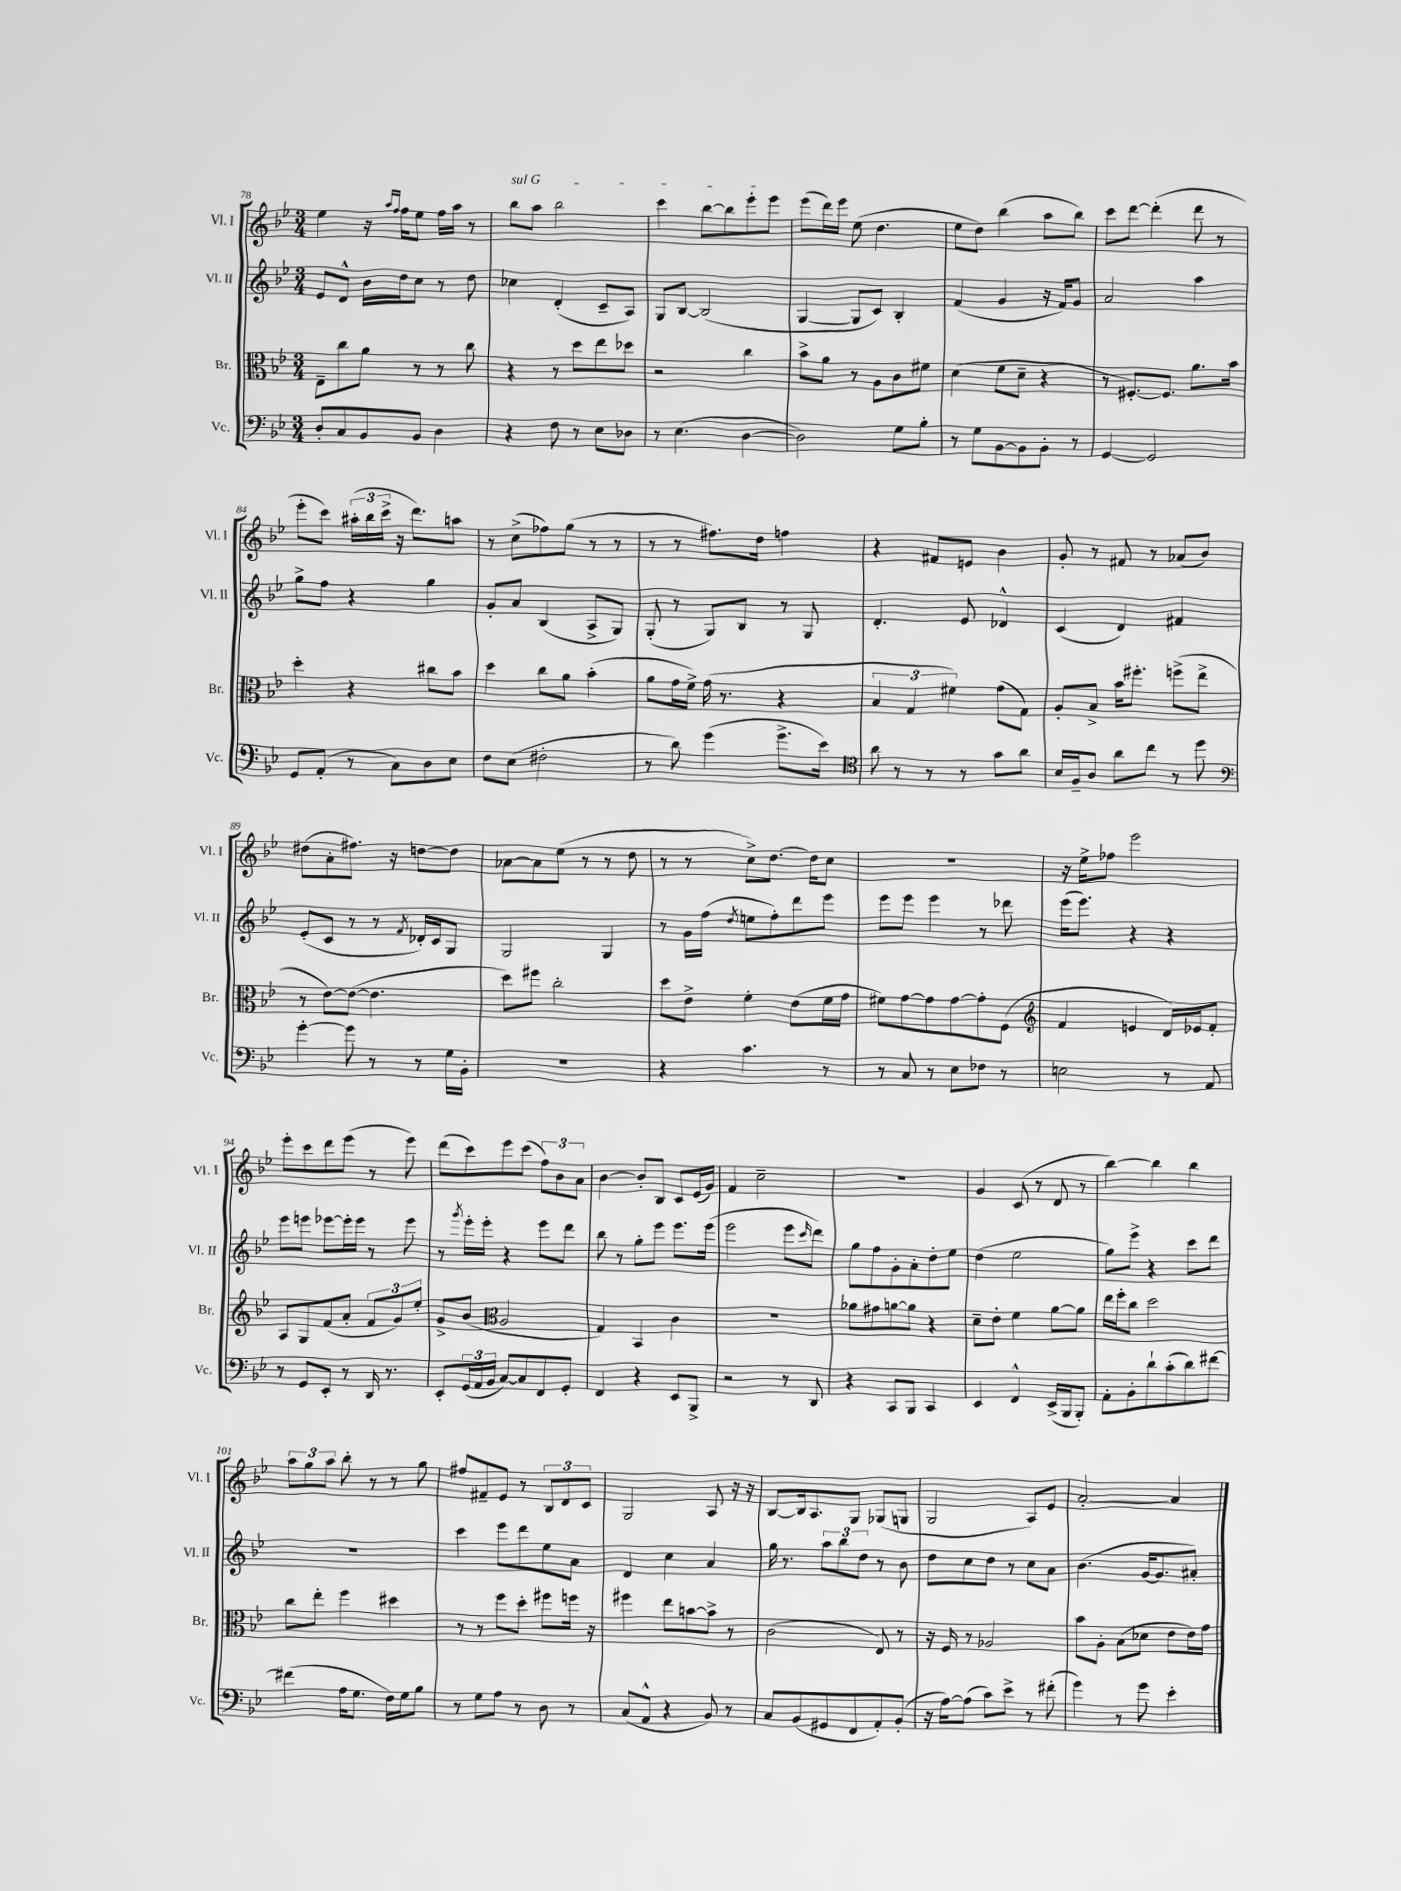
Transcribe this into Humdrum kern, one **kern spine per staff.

**kern	**kern	**kern	**kern
*staff4	*staff3	*staff2	*staff1
*clefF4	*clefC3	*clefG2	*clefG2
*k[b-e-]	*k[b-e-]	*k[b-e-]	*k[b-e-]
*M3/4	*M3/4	*M3/4	*M3/4
8D'/L	8E-~\L	8e-/L	4ee-\
8C/	8cc\	8d^^/J	.
8BB-/	8a\J	16b-\LL	16r
.	.	.	16qqaa/LL
.	.	.	16qqff/JJ
.	.	16dd\J	16ff\LK
8BB-/J	8r	8cc\J	8ee-\J
4D\	8r	8r	16ff\LL
.	.	.	16aa\JJ
.	8cc\	8dd\	8r
=	=	=	=
4r	4r	4cc-\	8bb-\L
.	.	.	8aa\J
8F\	8r	(4d'/	2bb-\
8r	8dd\L	.	.
8E-\L	8ee-\	8c~/L	.
8D-\J	8dd-\J	8A/J)	.
=	=	=	=
8r	2r	8G/L	4ccc\
(4.E-\	.	[8B-/J	.
.	.	(2B-/]	[8bb-\L
.	.	.	8bb-\]
[4D\	4cc\	.	8eee-'\
.	.	.	8eee-\J
=	=	=	=
2D\])	8b-^\L	[4G/	(8eee-\L
.	8a\J	.	16ddd\L)
.	.	.	16eee-\JJ
.	8r	8G/]L	(8ee-\
.	8A\L	8c/J)	4.dd\
8G\L	8c\	4B-'/	.
8B-'\J	8f#\J	.	.
=	=	=	=
8r	(4d\	(4f/	8ee-\L
8G\L	.	.	8dd\J)
[8BB-\	8f\L	4g/	(4bb-\
8BB-\]	8d~\J	.	.
8BB-'\J	4r	16r	8aa\L
.	.	16f/LK)	.
8r	.	8g/J	8bb-\J)
=	=	=	=
[4GG/	8r	2a/	8ccc\L
.	[8.F#'/L)	.	[8ddd\J
2GG/]	.	.	(4ddd'\]
.	8.F#/]J	.	.
.	8.a\L	4aa\	8ddd\
.	.	.	8r
.	16b-\Jk	.	.
=	=	=	=
8GG/L	4dd'\	8gg^\L	8eee-'\L
(8AA'/J	.	8ff\J	8ccc\J)
8r	4r	4r	(24aa#'\LL
.	.	.	24bb-\
.	.	.	24ccc^\JJ
8C\L)	.	.	16r
.	.	.	8.ddd\L)
8D\	8cc#\L	4gg\	.
8E-\J	8b-\J	.	8aa\J
=	=	=	=
8F\L	4dd\	8g'/L	8r
(8E-\J	.	8a/J	(8cc^\L
2F#'\	8cc\L	(4B-/	8ff-\)
.	8a\J	.	(8gg\J
.	(4b-'\	8A^/L	8r
.	.	8G/J)	8r
=	=	=	=
8r	8a\L	(8G'/	8r
8d\)	16g\L	8r	8r
.	16f^\JJ)	.	.
(4g\	(16g\	8G/L)	8.ff#\L)
.	8.r	.	.
.	.	8B-/J	.
.	.	.	16dd\Jk
8.g^\L	4r	8r	4ff\
.	.	8G/	.
16e-\Jk)	.	.	.
=	=	=	=
*clefC4	*	*	*
8a\	6B-/	4.d'/	4r
8r	.	.	.
.	6G/	.	.
8r	.	.	8f#/L
.	6f#\)	.	.
8r	.	8e-/	8e/J
8g\L	(8g\L	4d-^^/	4b-\
8a\J	8G\J)	.	.
=	=	=	=
16B-/LL	8A'/L	(4c/	8g'/
16F~/J	.	.	.
8A/J	8B-^/J	.	8r
8a\L	16b-\LK	4d/)	8f#/
.	8.ff#'\J	.	.
8cc\J	.	.	8r
8r	(8ff^\L	4f#/	(8a-/L
8dd\	8ee-^\J	.	8b-/J)
=	=	=	=
*clefF4	*	*	*
[4g'\	8r	(8e-'/L	(8dd#\L
.	[8e-\L)	8c/J	8a'\
8g\]	(8e-\_J	8r	8.ff#\J)
8r	4.e-\]	8r	.
.	.	.	16r
.	.	8qf/	.
8r	.	16d-'/LL)	[8dd\L
.	.	16c/J	.
16G\LL	.	8G/J	8dd\]J
16BB-'\JJ	.	.	.
=	=	=	=
2.r	8dd\L)	2G/	[8a-\L
.	8ff#\J	.	8a-\]
.	2cc'\	.	(8ee-\J
.	.	.	8r
.	.	4G/	8r
.	.	.	8dd\
=	=	=	=
4r	8dd\L	8r	8r
.	8e-^\J	16g\LL	8r
.	.	(16ff\JJ	.
.	.	8qdd/	.
4.c\	4f'\	8ee\L	8cc^\L)
.	.	8ff'\)	[8.dd\J
.	(8e-\L	8ddd\	.
.	.	.	16dd\]LK
8r	16f\L	8eee-\J	8cc\J
.	16g\JJ	.	.
=	=	=	=
8r	8f#\L)	8eee-\L	2.r
8C/	[8g\	8eee-\J	.
8r	8g\]	4eee-\	.
8E-\L	[8g\	.	.
8F-\J	8g'\]	8r	.
8r	(8F\J	8ddd-\	.
=	=	=	=
*	*clefG2	*	*
2E\	4f/	(16eee-\LK	16r
.	.	8.eee-\J)	16ee-^\LK
.	.	.	8ff-\J
.	4e/	4r	2eee-\
8r	16d/LL)	4r	.
.	16e-/J	.	.
8AA/	8f'/J	.	.
=	=	=	=
8r	8A/L	8eee-\L	8eee-'\L
8GG/L	8G/	8eee\J	8ccc\
8EE-'/J	(8f/	[8eee-\L	8ddd\
8r	8a'/J	16eee-'\]L	(8eee-\J
.	.	16eee-\JJ	.
16DD/	12f/L	8r	8r
8.r	.	.	.
.	12g/)	.	.
.	.	8eee-\	8eee-\)
.	12ee-'/J	.	.
=	=	=	=
8EE-'/L	8g^/L	8r	(8ddd\L
.	.	8qggg/	.
(24GG/L	(8b-/J	16eee-'\LL	8ccc\)
24AA/	.	.	.
.	.	16eee-'\JJ	.
24BB-/JJ	.	.	.
*	*clefC3	*	*
[8C/L)	2A/	4r	8eee-\
8C/]	.	.	(8ccc\J
8FF/	.	8eee-\L	12ff\L)
.	.	.	12b-\
8GG'/J	.	8ddd\J	.
.	.	.	12a\J
=	=	=	=
4FF/	4G/)	8bb-\	[4b-\
.	.	8r	.
4r	4BB-/	8gg'\L	8b-'/]L
.	.	8eee-\J	8B-/J
8EE-/L	4c\	8.eee-\L	8c/L
8BBB-^/J	.	.	(16e-/L
.	.	(16eee-\Jk	16g/JJ)
=	=	=	=
2r	2.r	2eee-\	4f/
.	.	.	2cc~\
8r	.	8eee-\L	.
.	.	16qqccc/	.
8DD/	.	8ddd\J)	.
=	=	=	=
4r	8a-\L	8gg\L	2.r
.	8g#\	8ff\	.
8CC/L	[8a\	8g'\	.
8BBB-/J	8a\]J	8a'\	.
4CC/	4r	8dd'\	.
.	.	8ee-\J	.
=	=	=	=
4EE-/	8d~\L	(4dd\	4g/
.	8e-'\J	.	.
4FF^^/	4f\	2ee-\	(8c/
.	.	.	8r
(16EE-^/LL	[8a\L	.	8d/
16BBB-/J	.	.	.
8BBB-'/J)	8a\]J	.	8r
=	=	=	=
8AA'\L	16ee-\LL	8gg\L)	[4bb-\)
.	16ff'\J	.	.
8BB-'\	8cc\J	8eee-^\J	.
8d`\	2dd\	4r	4bb-\]
(8c'\	.	.	.
8d\)	.	8ccc\L	4bb-\
[8f#\J	.	8ddd\J	.
=	=	=	=
(4f#\]	8cc\L	2.r	12aa\L
.	.	.	12gg\
.	8ee-'\J	.	.
.	.	.	12aa\J
16A\LK	4ff\	.	8bb-'\
8.G\J	.	.	.
.	.	.	8r
16F\LL)	4dd#\	.	8r
16G\J	.	.	.
8B-\J	.	.	8gg\
=	=	=	=
8r	8r	4ccc\	8ff#/L
8G\L	8r	.	8f#~/
8A\J	8ff\L	8eee-\L	8e-/J
8r	8dd'\J	8ddd\	8r
8D\	8ff#\L	8ee-\	12B-/L
.	.	.	12d/
8r	16ff\Jk	8a\J	.
.	.	.	12c/J
.	16r	.	.
=	=	=	=
(8C/L	4ff#\	4d/	2G/
8AA^^/J	.	.	.
4r	8ee-\L	4cc\	.
.	[8b\	.	.
8BB-/)	8b^\]J	4a/	8A/
8r	8r	.	16r
.	.	.	16r
=	=	=	=
8C/L	(2c\	16gg\	[8B-/L
.	.	8.r	.
(8BB-/	.	.	16B-/]k
.	.	.	8.A/
8GG#/	.	12aa\L	.
.	.	12bb-\	.
8FF/	.	.	8G/J
.	.	12dd\J	.
8AA'/)	8E-/)	8r	(8G-/L
(8BB-'/J	8r	8b-\	8G/J
=	=	=	=
16r	16r	8dd\L	2G/
[16A\LK)	16F/	.	.
(8A\]J	8r	8cc\	.
8c\L)	2A-/	8dd\J	.
8e-^\J	.	8r	.
8r	.	8cc\L	8A/L)
(8f#'\	.	8a\J	8e-/J
=	=	=	=
4g\)	8b-\L	(4.b-\	[2a'/
.	8A'\J	.	.
8r	(8B-\L	.	.
8g\	8d-\J	[16g/LK	.
.	.	8.g/]	.
4e-'\	8e-\L	.	4a/]
.	16e-\L)	8a#'/J)	.
.	16g\JJ	.	.
==	==	==	==
*-	*-	*-	*-
